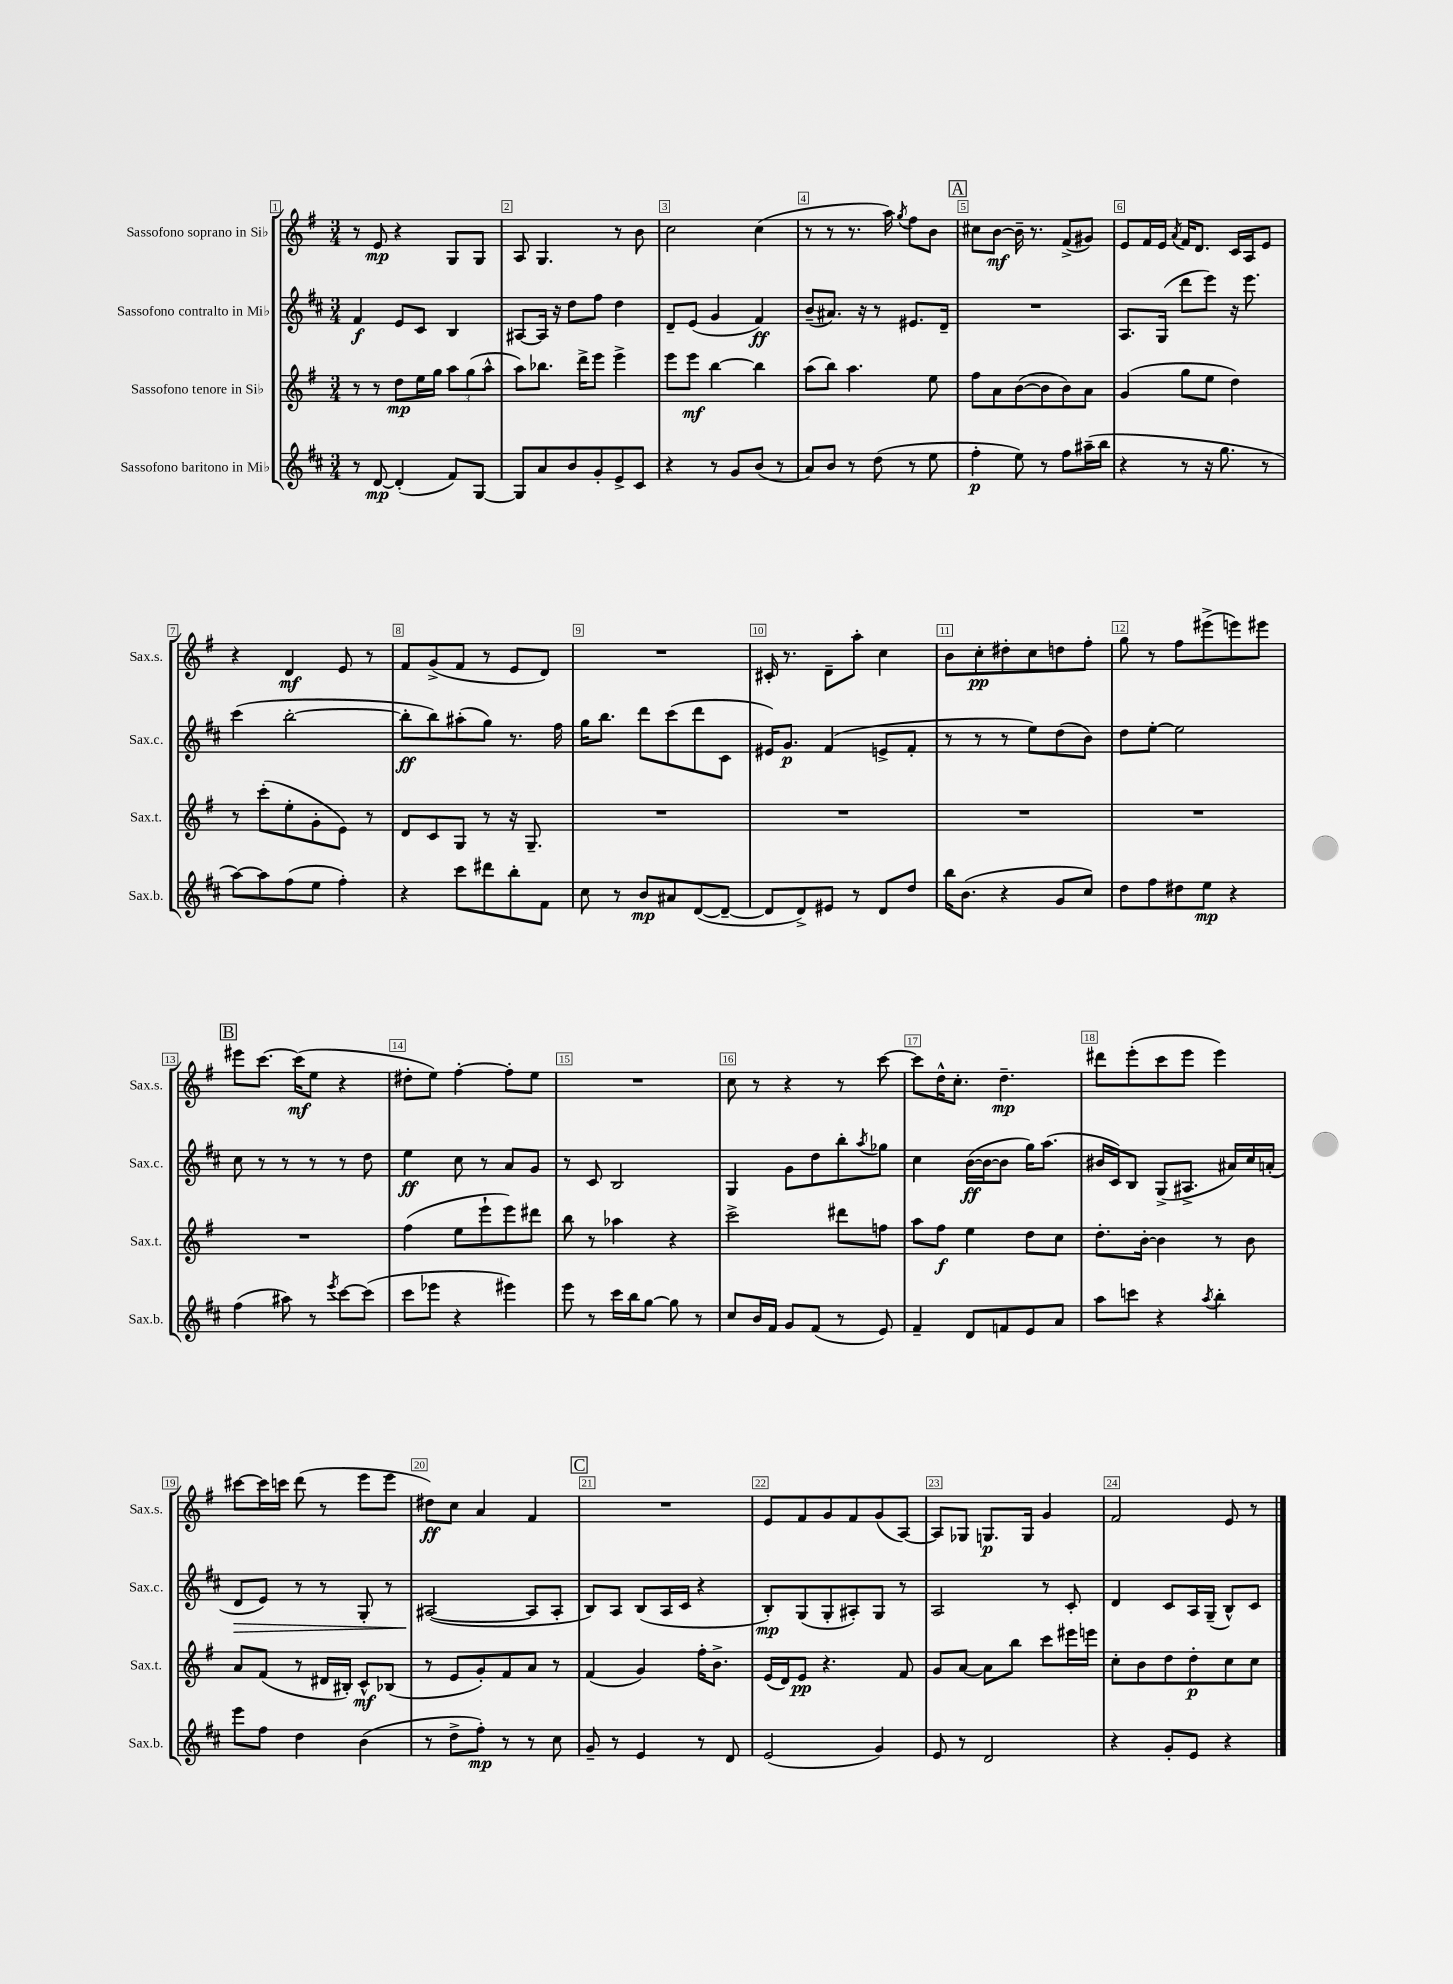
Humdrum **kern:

**kern	**kern	**kern	**kern
*staff4	*staff3	*staff2	*staff1
*clefG2	*clefG2	*clefG2	*clefG2
*k[f#c#]	*k[f#]	*k[f#c#]	*k[f#]
*M3/4	*M3/4	*M3/4	*M3/4
8r	8r	4f#	8r
[8d	8r	.	8e
(4d']	8dd	8e	4r
.	16ee	8c#	.
.	16gg	.	.
8f#)	12aa	4B	8G
.	(12gg	.	.
[8G	.	.	8G
.	12aa^^	.	.
=	=	=	=
8G]	8aa)	[8A#	8A
8a	8.bb-	16A#]	4.G
.	.	16r	.
8b	.	8dd	.
.	16ddd^	.	.
8g'	8eee	8ff#	.
8e^	4eee^	4dd	8r
8c#	.	.	8b
=	=	=	=
4r	8eee	8d~	2cc
.	8eee	(8e	.
8r	[4bb	4g	.
8g	.	.	.
(8b	4bb]	4f#)	(4cc
8r	.	.	.
=	=	=	=
8a)	(8aa	(8b~	8r
8b	8bb)	8.a#)	8r
8r	4.aa	.	8.r
.	.	16r	.
(8dd	.	8r	.
.	.	.	16aa)
.	.	.	8qgg
8r	.	8.e#	8ff#
8ee	8ee	.	8b
.	.	16d~	.
=	=	=	=
4ff#'	8ff#	2.r	8cc#
.	8a	.	[8b
8ee)	([8b	.	16b~]
.	.	.	8.r
8r	8b]	.	.
8ff#	8b)	.	(8f#^
(16aa#~	8a	.	8g#)
16bb	.	.	.
=	=	=	=
4r	(4g	8.A	8e
.	.	.	16f#
.	.	(16G	16e
.	.	.	8qa
8r	8gg	8ddd	16f#
.	.	.	8.d
16r	8ee	8eee)	.
8.gg	.	.	.
.	4dd)	16r	16c
.	.	8.eee	16A
8r	.	.	8e
=	=	=	=
[8aa)	8r	(4ccc#	4r
8aa]	(8ccc'	.	.
(8ff#	8ee'	[2bb'	4d
8ee	8g'	.	.
4ff#')	8e)	.	8e
.	8r	.	8r
=	=	=	=
4r	8d	8bb']	8f#
.	8c	8bb)	(8g^
8ccc#	8G	(8aa#'	8f#
8ddd#	8r	8gg)	8r
8bb'	16r	8.r	8e
.	8.G~	.	.
8f#	.	.	8d)
.	.	16ff#	.
=	=	=	=
8cc#	2.r	16gg	2.r
.	.	8.bb	.
8r	.	.	.
8b	.	8ddd	.
8a#	.	(8ccc#	.
([8d	.	8ddd	.
8d~_	.	8c#	.
=	=	=	=
8d]	2.r	16e#)	16c#'
.	.	8.g	8.r
8d^)	.	.	.
8e#	.	(4f#	8d~
8r	.	.	8aa'
8d	.	8e^	4cc
8dd	.	8f#'	.
=	=	=	=
16bb	2.r	8r	8b
(8.b	.	.	.
.	.	8r	8cc'
4r	.	8r	8dd#'
.	.	8ee)	8cc
8g	.	(8dd	8dd
8cc#)	.	8b)	8ff#'
=	=	=	=
8dd	2.r	8dd	8gg
8ff#	.	[8ee'	8r
8dd#	.	2ee]	8ff#
8ee	.	.	(8eee#^
4r	.	.	8eee)
.	.	.	8eee#
=	=	=	=
(4ff#	2.r	8cc#	8eee#
.	.	8r	[8.ccc
8aa#)	.	8r	.
.	.	.	(16ccc]
8r	.	8r	8ee
8qeee	.	.	.
[8ccc#	.	8r	4r
(8ccc#]	.	8dd	.
=	=	=	=
8ccc#	(4ff#	4ee	8dd#'
8eee-	.	.	8ee)
4r	8ee	8cc#	[4ff#'
.	8eee`	8r	.
4eee#)	8eee)	8a	8ff#']
.	8ddd#	8g	8ee
=	=	=	=
8eee	8bb	8r	2.r
8r	8r	8c#	.
16ccc#	4aa-	2B	.
16bb	.	.	.
[8gg	.	.	.
8gg]	4r	.	.
8r	.	.	.
=	=	=	=
8cc#	2ccc^	4G	8cc
16b	.	.	8r
16f#	.	.	.
8g	.	8g	4r
(8f#	.	8dd	.
8r	8ddd#	8bb'	8r
.	.	8qaa	.
8e)	8ff	8gg-	[8ccc
=	=	=	=
4f#~	8aa	4cc#	8ccc]
.	8ff#	.	16dd^^
.	.	.	8.cc'
8d	4ee	([16b	.
.	.	16b_	.
8f	.	8b]	4.dd~
8e	8dd	16gg)	.
.	.	(8.aa	.
8a	8cc	.	.
=	=	=	=
8aa	8.dd'	16b#	8ddd#
.	.	16c#)	.
8ccc	.	8B	(8eee'
.	[16b'	.	.
4r	4b]	(8G^	8ccc
.	.	8.A#^	8eee
8qaa	.	.	.
4bb'	8r	.	4eee)
.	.	16a#)	.
.	8b	16cc#	.
.	.	(16a'	.
=	=	=	=
8eee	8a	8d	[8ccc#
8ff#	(8f#	8e)	16ccc#]
.	.	.	16ccc
4dd	8r	8r	(8ddd
.	16d#	8r	8r
.	16B#')	.	.
(4b	8c^^	8G'	8eee
.	(8B-	8r	8eee
=	=	=	=
8r	8r	([2A#	8dd#)
8dd^	8e	.	8cc
8ff#')	8g')	.	4a
8r	8f#	.	.
8r	8a	8A#]	4f#
8cc#	8r	8A#'	.
=	=	=	=
8g~	(4f#	8B)	2.r
8r	.	8A	.
4e	4g)	(8B	.
.	.	16A	.
.	.	16c#	.
8r	16ff#'	4r	.
.	8.b^	.	.
8d	.	.	.
=	=	=	=
(2e	(16e	8B')	8e
.	16d)	.	.
.	8e	(8G	8f#
.	4.r	8G'	8g
.	.	8A#')	8f#
4g)	.	8G	(8g
.	8f#	8r	[8A)
=	=	=	=
8e	8g	2A	8A]
8r	[8a	.	8G-
2d	8a]	.	8.G
.	8bb	.	.
.	.	.	16G
.	8ccc	8r	4g
.	16eee#	8c#'	.
.	16eee	.	.
=	=	=	=
4r	8cc'	4d	2f#
.	8b	.	.
8g'	8dd	8c#	.
8e	8dd'	16A	.
.	.	(16G~	.
4r	8cc	8B^^)	8e
.	8cc	8c#	8r
==	==	==	==
*-	*-	*-	*-
